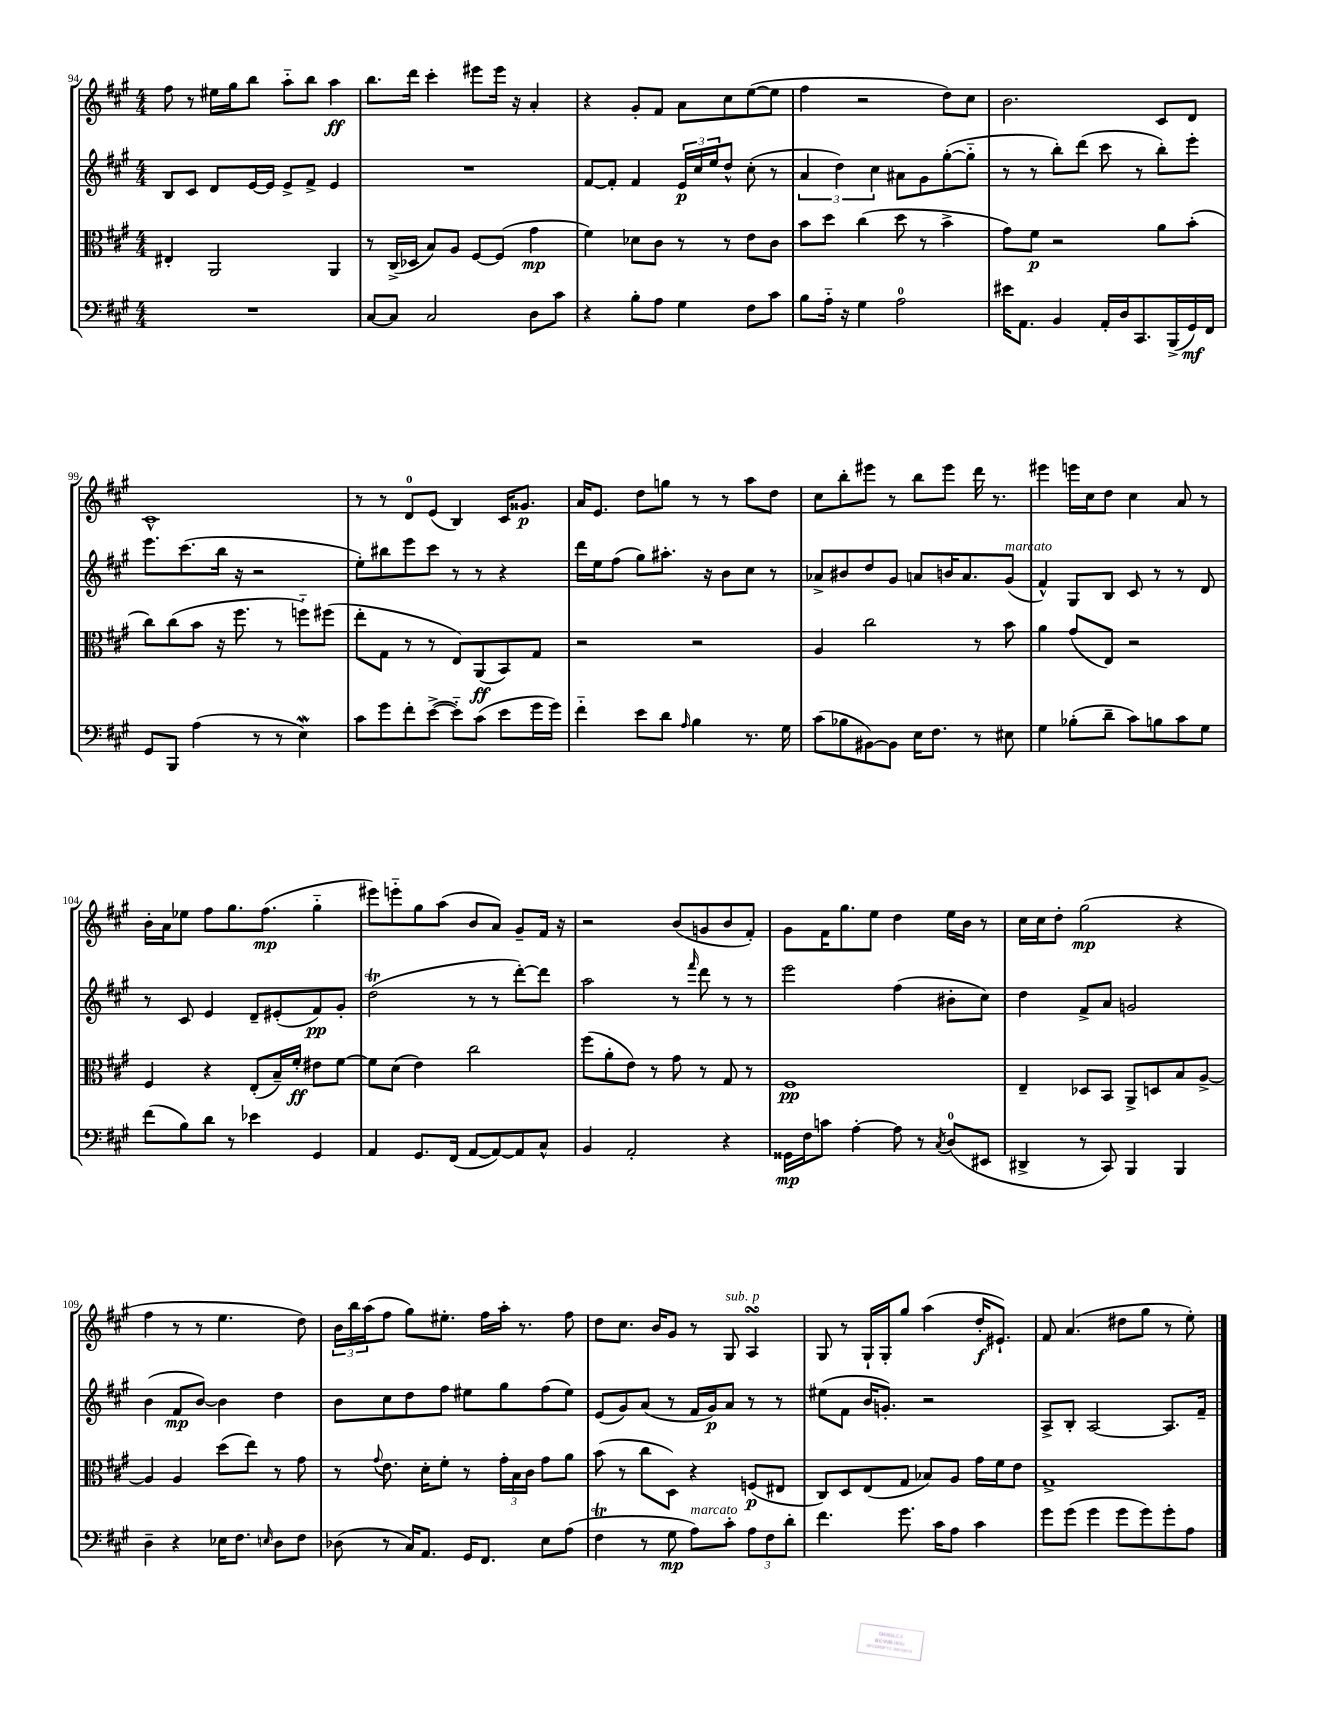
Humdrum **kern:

**kern	**dynam	**kern	**dynam	**kern	**dynam	**kern	**dynam
*part4	*part4	*part3	*part3	*part2	*part2	*part1	*part1
*staff4	*staff4	*staff3	*staff3	*staff2	*staff2	*staff1	*staff1
*clefF4	*	*clefC3	*	*clefG2	*	*clefG2	*
*k[f#c#g#]	*	*k[f#c#g#]	*	*k[f#c#g#]	*	*k[f#c#g#]	*
*M4/4	*	*M4/4	*	*M4/4	*	*M4/4	*
=94	=94	=94	=94	=94	=94	=94	=94
1r	.	4E#X'/	.	8B/L	.	8ff#\	.
.	.	.	.	8c#/J	.	8r	.
.	.	2AA/	.	8d/L	.	16ee#X\LL	.
.	.	.	.	.	.	16gg#\J	.
.	.	.	.	[16e/L	.	8bb\J	.
.	.	.	.	16e/JJ]	.	.	.
.	.	.	.	8e^/L	.	8aa\L	.
.	.	.	.	8f#^/J	.	8bb\J	.
.	.	4AA/	.	4e/	.	4aa\	ff
=95	=95	=95	=95	=95	=95	=95	=95
[8C#/L	.	8r	.	1r	.	8.bb\L	.
8C#/J]	.	(16C#^/LL	.	.	.	.	.
.	.	16D-X/JJ	.	.	.	16ddd\Jk	.
2C#/	.	8B/L)	.	.	.	4ccc#'\	.
.	.	8A/J	.	.	.	.	.
.	.	[8F#/L	.	.	.	8eee#X\L	.
.	.	(8F#/J]	.	.	.	16eee#\Jk	.
.	.	.	.	.	.	16r	.
8D\L	.	4g#\	mp	.	.	4a'/	.
8c#\J	.	.	.	.	.	.	.
=96	=96	=96	=96	=96	=96	=96	=96
4r	.	4f#\)	.	[8f#/L	.	4r	.
.	.	.	.	8f#'/J]	.	.	.
8B'\L	.	8d-X\L	.	4f#/	.	8g#'/L	.
8A\J	.	8c#\J	.	.	.	8f#/J	.
4G#\	.	8r	.	24e/LL	p	8a\L	.
.	.	.	.	24cc#/	.	.	.
.	.	.	.	24ee/J	.	.	.
.	.	8r	.	8dd^^/J	.	8cc#\	.
8F#\L	.	8e\L	.	(8cc#'\	.	([8ee\	.
8c#\J	.	8c#\J	.	8r	.	8ee\J]	.
=97	=97	=97	=97	=97	=97	=97	=97
8B\L	.	8b\L	.	6a/	.	4ff#\	.
16A\Jk	.	8dd\J	.	.	.	.	.
.	.	.	.	6dd\)	.	.	.
16r	.	.	.	.	.	.	.
4G#\	.	(4cc#\	.	.	.	2r	.
.	.	.	.	6cc#\	.	.	.
2A\	.	8dd\	.	8a#X\L	.	.	.
.	.	8r	.	8g#\	.	.	.
.	.	4b^\	.	([8gg#'\	.	8dd\L)	.
.	.	.	.	8gg#\J]	.	8cc#\J	.
=98	=98	=98	=98	=98	=98	=98	=98
16e#X\KL	.	8g#\L)	.	8r	.	2.b\	.
8.AA\J	.	.	.	.	.	.	.
.	.	8f#\J	p	8r	.	.	.
4BB/	.	2r	.	8bb'\L)	.	.	.
.	.	.	.	(8ddd\J	.	.	.
16AA'/LL	.	.	.	8ccc#\	.	.	.
16D/J	.	.	.	.	.	.	.
8.CC#/	.	.	.	8r	.	.	.
.	.	8a\L	.	8bb'\L)	.	8c#/L	.
(16BBB^/L	.	.	.	.	.	.	.
16GG#/)	mf	(8b'\J	.	8eee'\J	.	8d/J	.
16FF#/JJ	.	.	.	.	.	.	.
!!LO:LB:g=z
=99	=99	=99	=99	=99	=99	=99	=99
8GG#/L	.	8cc#\L)	.	8.eee\L	.	1c#^^	.
8BBB/J	.	(8cc#\	.	.	.	.	.
.	.	.	.	(8.ccc#\	.	.	.
(4A\	.	8b\J	.	.	.	.	.
.	.	16r	.	16bb\Jk	.	.	.
.	.	8.ff#\	.	16r	.	.	.
8r	.	.	.	2r	.	.	.
8r	.	8r	.	.	.	.	.
4EW\)	.	8ffn\L)	.	.	.	.	.
.	.	(8ff#X\J	.	.	.	.	.
=100	=100	=100	=100	=100	=100	=100	=100
8c#\L	.	8ee'\L	.	8ee'\L)	.	8r	.
8g#\	.	8G#\J	.	8bb#X\	.	8r	.
8f#'\	.	8r	.	8eee\	.	8d/L	.
([8e^\J	.	8r	.	8ccc#\J	.	(8e/J	.
8e\L])	.	8E/L)	.	8r	.	4B/)	.
(8c#\J	.	(8AA/	ff	8r	.	.	.
8e\L	.	8BB/)	.	4r	.	16c#/KL	.
.	.	.	.	.	.	8.g##X/J	p
16g#\L	.	8G#/J	.	.	.	.	.
16g#\JJ)	.	.	.	.	.	.	.
=101	=101	=101	=101	=101	=101	=101	=101
4f#\	.	2r	.	16ddd\LL	.	16a/KL	.
.	.	.	.	16ee\J	.	8.e/J	.
.	.	.	.	(8ff#\J	.	.	.
8e\L	.	.	.	8gg#\L)	.	8dd\L	.
8d\J	.	.	.	8.aa#X'\J	.	8ggn\J	.
16qqA/	.	.	.	.	.	.	.
4B\	.	2r	.	.	.	8r	.
.	.	.	.	16r	.	.	.
.	.	.	.	8b\L	.	8r	.
8.r	.	.	.	8cc#\J	.	8aa\L	.
.	.	.	.	8r	.	8dd\J	.
16G#\	.	.	.	.	.	.	.
=102	=102	=102	=102	=102	=102	=102	=102
(8c#\L	.	4A/	.	8a-X^/L	.	8cc#\L	.
8B-X\	.	.	.	8b#X/	.	8bb'\	.
[8BB#X\)	.	2cc#\	.	8dd/	.	8eee#X\J	.
8BB#\J]	.	.	.	8g#/J	.	8r	.
16E\KL	.	.	.	8an/L	.	8bb\L	.
8.F#\J	.	.	.	.	.	.	.
.	.	.	.	16bn/K	.	8eee#\J	.
.	.	.	.	8.a/	.	.	.
8r	.	8r	.	.	.	16ddd\	.
.	.	.	.	.	.	8.r	.
!	!	!	!	!LO:TX:a:i:t=marcato	!	!	!
8E#X\	.	8b\	.	(8g#/J	.	.	.
=103	=103	=103	=103	=103	=103	=103	=103
4G#\	.	4a\	.	4f#^^/)	.	4eee#X\	.
(8B-X'\L	.	(8g#/L	.	8G#/L	.	16eeen\LL	.
.	.	.	.	.	.	16cc#\J	.
8d~\J	.	8E/J)	.	8B/J	.	8dd\J	.
8c#\L)	.	2r	.	8c#/	.	4cc#\	.
8Bn\	.	.	.	8r	.	.	.
8c#\	.	.	.	8r	.	8a/	.
8G#\J	.	.	.	8d/	.	8r	.
!!LO:LB:g=z
=104	=104	=104	=104	=104	=104	=104	=104
(8f#\L	.	4F#/	.	8r	.	16b'\LL	.
.	.	.	.	.	.	16a\J	.
8B\)	.	.	.	8c#/	.	8ee-X\J	.
8d\J	.	4r	.	4e/	.	8ff#\L	.
8r	.	.	.	.	.	8.gg#\	.
4e-X\	.	(8E'/L	.	8d~/L	.	.	.
.	.	.	.	.	.	(8.ff#\J	mp
.	.	16B~/L)	.	(8e#X'/	.	.	.
.	.	16f#'/JJ	ff	.	.	.	.
4GG#/	.	8e#X\L	.	8f#/)	pp	4gg#\	.
.	.	[8f#\J	.	8g#'/J	.	.	.
=105	=105	=105	=105	=105	=105	=105	=105
4AA/	.	8f#\L]	.	(2ddT\	.	8eee#X\L)	.
.	.	(8d\J	.	.	.	8eeen\	.
8.GG#/L	.	4e\)	.	.	.	8gg#\	.
.	.	.	.	.	.	(8aa\J	.
(16FF#/Jk	.	.	.	.	.	.	.
[8AA/L	.	2cc#\	.	8r	.	8b/L	.
8AA/_)	.	.	.	8r	.	8a/J)	.
8AA/]	.	.	.	[8ddd'\L)	.	8g#~/L	.
8C#^^/J	.	.	.	8ddd\J]	.	16f#/Jk	.
.	.	.	.	.	.	16r	.
=106	=106	=106	=106	=106	=106	=106	=106
4BB/	.	(8ff#\L	.	2aa\	.	2r	.
.	.	8a'\	.	.	.	.	.
2AA'/	.	8e\J)	.	.	.	.	.
.	.	8r	.	.	.	.	.
.	.	8g#\	.	8r	.	(8b/L	.
.	.	.	.	16qqfff#/	.	.	.
.	.	8r	.	8ddd\	.	8gn/	.
4r	.	8G#/	.	8r	.	8b/	.
.	.	8r	.	8r	.	8f#'/J)	.
=107	=107	=107	=107	=107	=107	=107	=107
16GG##X\LL	mp	1F#	pp	2eee\	.	8g#\L	.
16F#\J	.	.	.	.	.	.	.
8cn\J	.	.	.	.	.	16f#\K	.
.	.	.	.	.	.	8.gg#\	.
[4A'\	.	.	.	.	.	.	.
.	.	.	.	.	.	8ee\J	.
8A\]	.	.	.	(4ff#\	.	4dd\	.
8r	.	.	.	.	.	.	.
8qC#/	.	.	.	.	.	.	.
(8D/L	.	.	.	8b#X'\L	.	16ee\LL	.
.	.	.	.	.	.	16b\JJ	.
8EE#X/J	.	.	.	8cc#\J)	.	8r	.
=108	=108	=108	=108	=108	=108	=108	=108
4DD#X^/	.	4E~/	.	4dd\	.	16cc#\LL	.
.	.	.	.	.	.	16cc#\J	.
.	.	.	.	.	.	8dd'\J	.
8r	.	8D-X/L	.	8f#^/L	.	(2gg#\	mp
8CC#/)	.	8BB/J	.	8a/J	.	.	.
4BBB/	.	8AA^/L	.	2gn/	.	.	.
.	.	8Dn/	.	.	.	.	.
4BBB/	.	8B/	.	.	.	4r	.
.	.	[8A^/J	.	.	.	.	.
!!LO:LB:g=z
=109	=109	=109	=109	=109	=109	=109	=109
4D~\	.	4A/]	.	(4b\	.	4ff#\	.
4r	.	4A/	.	8f#/L	mp	8r	.
.	.	.	.	[8b/J)	.	8r	.
16E-X\KL	.	(8dd\L	.	4b\]	.	4.ee\	.
8.F#\J	.	.	.	.	.	.	.
.	.	8ee\J)	.	.	.	.	.
16qqEn/	.	.	.	.	.	.	.
8D\L	.	8r	.	4dd\	.	.	.
8F#\J	.	8g#\	.	.	.	8dd\)	.
=110	=110	=110	=110	=110	=110	=110	=110
(8D-X\	.	8r	.	8b\L	.	24b\LL	.
.	.	.	.	.	.	24bb\	.
.	.	.	.	.	.	(24aa\J	.
.	.	8qqg#/	.	.	.	.	.
8r	.	8.e\	.	8cc#\	.	8ff#\J	.
16C#/KL)	.	.	.	8dd\	.	8gg#\L)	.
8.AA/J	.	16d'\KL	.	.	.	.	.
.	.	8f#'\J	.	8ff#\J	.	8.ee#X'\J	.
16GG#/KL	.	8r	.	8ee#X\L	.	.	.
8.FF#/J	.	.	.	.	.	16ff#\LL	.
.	.	24g#'\LL	.	8gg#\	.	16aa'\JJ	.
.	.	24B\	.	.	.	.	.
.	.	.	.	.	.	8.r	.
.	.	24c#\JJ	.	.	.	.	.
8E\L	.	8g#\L	.	(8ff#\	.	.	.
(8A\J	.	8a\J	.	8ee#\J)	.	8ff#\	.
=111	=111	=111	=111	=111	=111	=111	=111
4F#T\	.	(8b\	.	(8e/L	.	8dd\L	.
.	.	8r	.	8g#/)	.	8.cc#\J	.
8r	.	8cc#\L	.	(8a/J	.	.	.
.	.	.	.	.	.	16b/KL	.
8G#\	mp	8D\J)	.	8r	.	8g#/J	.
!LO:TX:a:i:t=marcato	!	!	!	!	!	!	!
8A\L)	.	4r	.	16f#/LL	.	8r	.
.	.	.	.	16g#/J)	p	.	.
!	!	!	!	!	!	!LO:TX:a:i:t=sub. p	!
8c#'\J	.	.	.	8a/J	.	8G#/	.
12A\L	.	(8Fn/L	p	8r	.	4AsSSs/	.
12F#\	.	.	.	.	.	.	.
.	.	8E#X/J	.	8r	.	.	.
12d'\J	.	.	.	.	.	.	.
=112	=112	=112	=112	=112	=112	=112	=112
4.f#\	.	8C#/L)	.	(8ee#X\L	.	8G#/	.
.	.	8D/	.	8f#\J	.	8r	.
.	.	(8E/	.	16b/KL	.	16G#`/LL	.
.	.	.	.	8.gn'/J)	.	16G#'/J	.
8.g#\	.	8G#/J	.	.	.	8gg#/J	.
.	.	8B-X/L)	.	2r	.	(4aa\	.
16c#\KL	.	.	.	.	.	.	.
8A\J	.	8A/J	.	.	.	.	.
4c#\	.	16g#\LL	.	.	.	16dd'/KL	f
.	.	16f#\J	.	.	.	8.e#X`/J)	.
.	.	8e\J	.	.	.	.	.
=113	=113	=113	=113	=113	=113	=113	=113
8g#\L	.	1G#^	.	8A^/L	.	8f#/	.
(8g#\J	.	.	.	8B'/J	.	(4.a/	.
4g#\	.	.	.	[2A/	.	.	.
8g#\L	.	.	.	.	.	8dd#X\L	.
8g#\)	.	.	.	.	.	8gg#\J	.
8g#'\	.	.	.	8.A/L]	.	8r	.
8A\J	.	.	.	.	.	8ee'\)	.
.	.	.	.	16f#~/Jk	.	.	.
==	==	==	==	==	==	==	==
*-	*-	*-	*-	*-	*-	*-	*-
